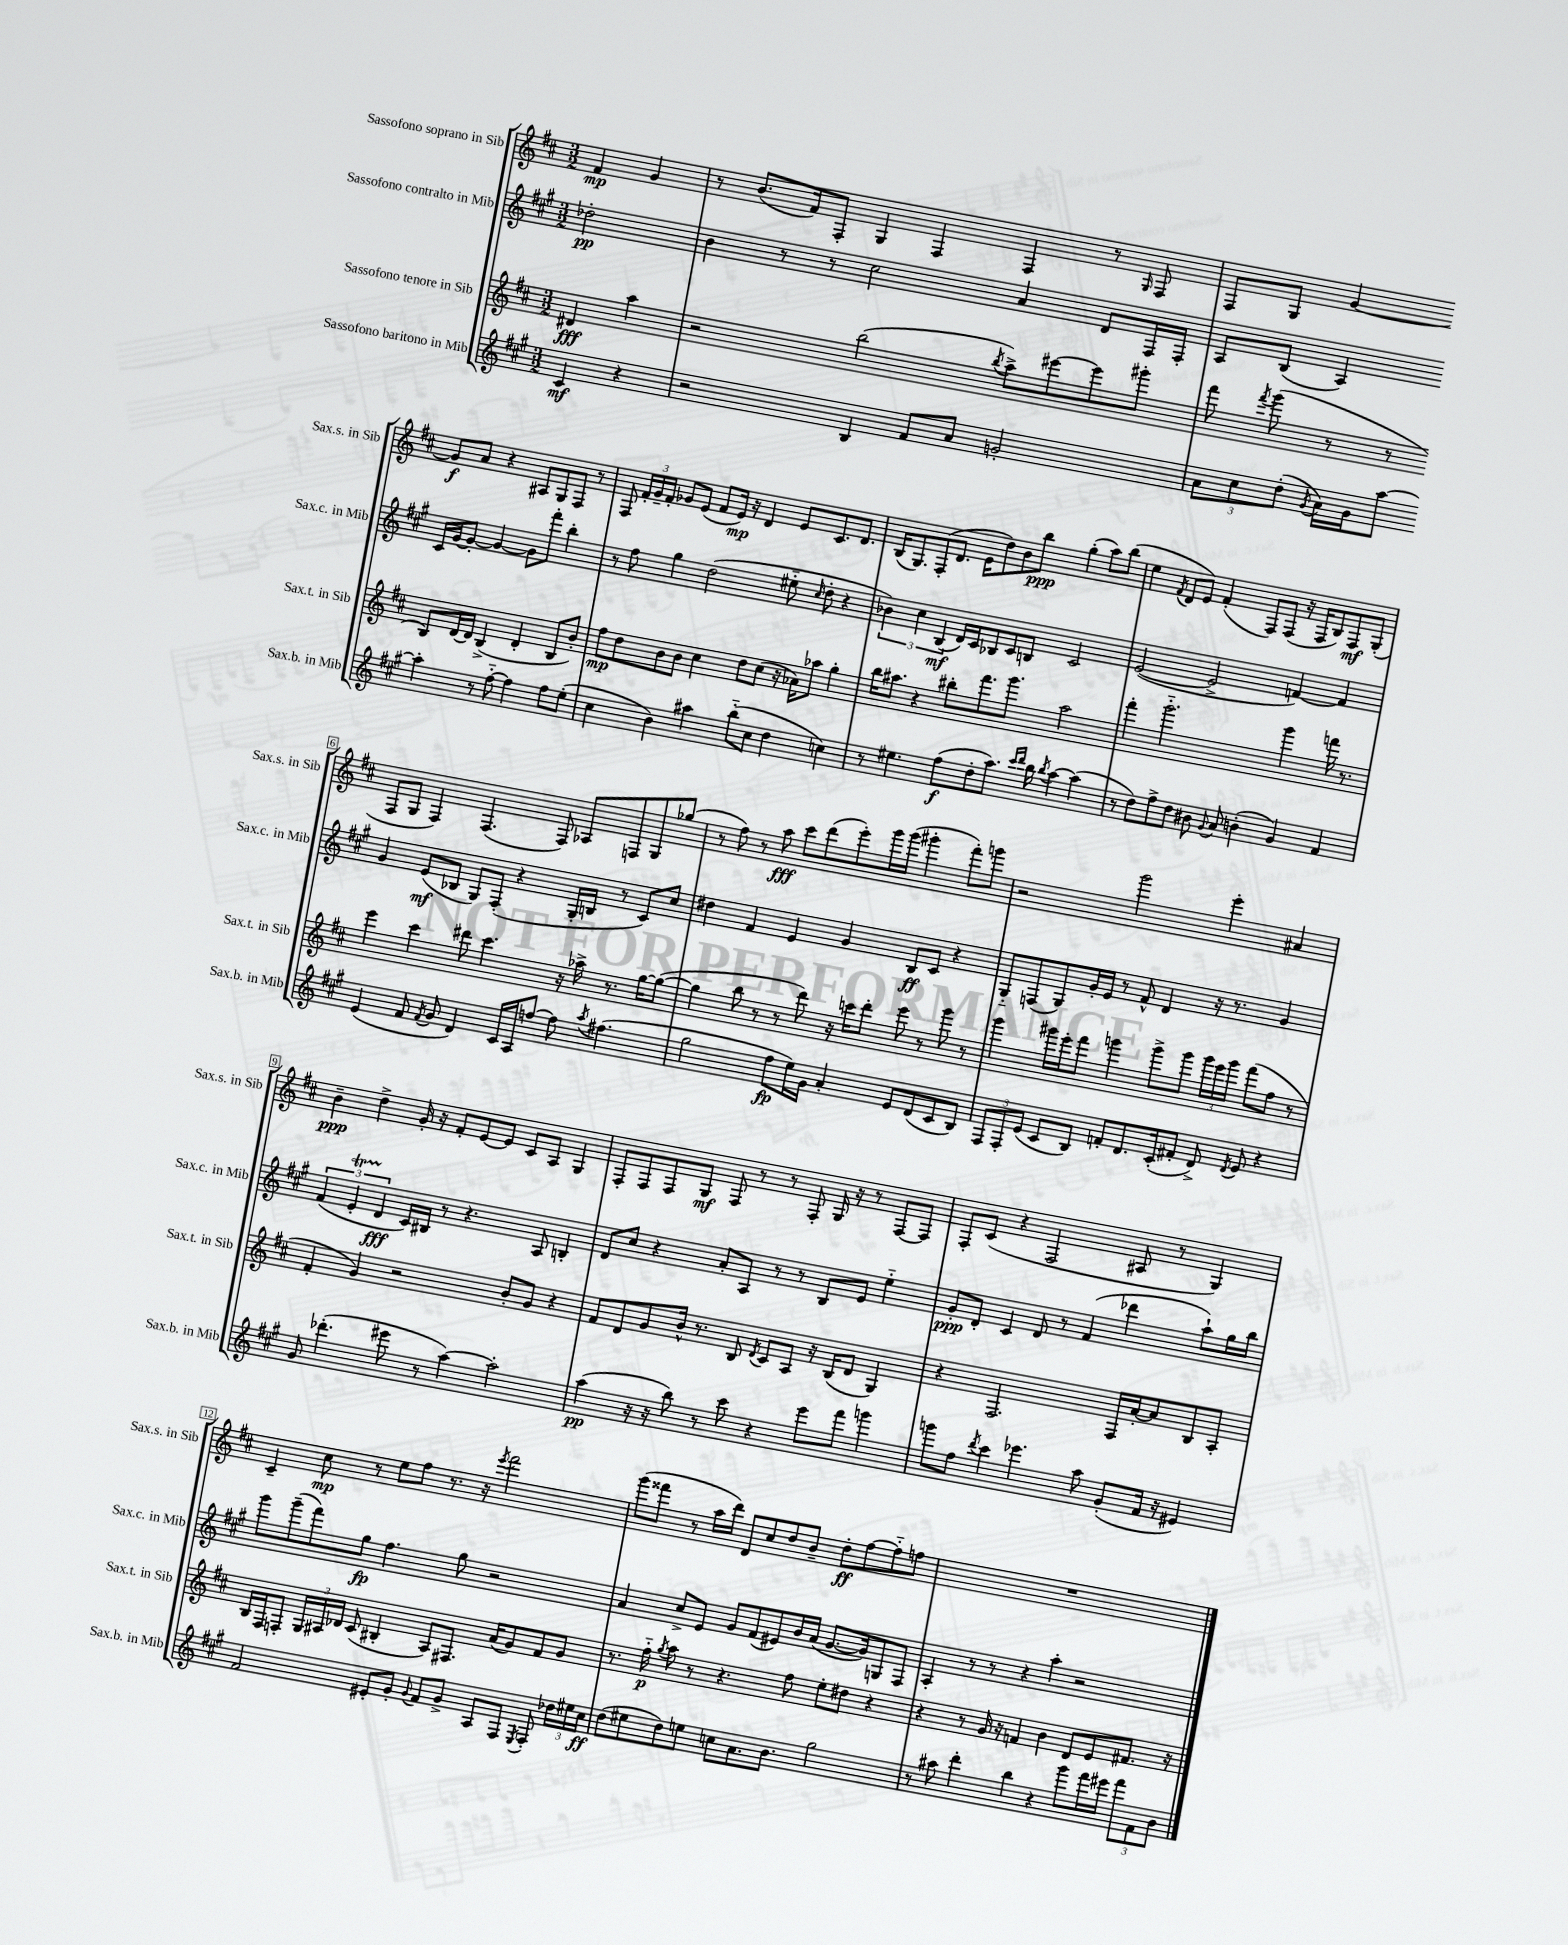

**kern	**kern	**kern	**kern
*staff4	*staff3	*staff2	*staff1
*clefG2	*clefG2	*clefG2	*clefG2
*k[f#c#g#]	*k[f#c#]	*k[f#c#g#]	*k[f#c#]
*M3/2	*M3/2	*M3/2	*M3/2
4c#/	4d#/	2dd-'\	4f#/
4r	4aa\	.	4g/
=	=	=	=
2r	2r	4b\	8r
.	.	.	(8.b/L
.	.	8r	.
.	.	.	16f#/k)
.	.	8r	8F#'/J
4B/	(2bb\	2cc#\	4G/
8f#/L	.	.	4F#/
8a/J	.	.	.
.	8qbb/	.	.
2g'/	8aa^\L)	4a/	4F#/
.	[8eee#\	.	.
.	8eee#\]	8d/L	8r
.	.	.	16qqG/
.	8ggg#'\J	16F#/L	8F#/
.	.	16F#'/JJ	.
=	=	=	=
12a\L	8fff#\	8A/L	8F#/L
12cc#\	.	.	.
.	8qfff#/	.	.
.	(8ggg\	(8B/J	8G/J
(12dd'\J	.	.	.
8qg#/	.	.	.
16a\LL)	8r	4A/)	[4g/
16g#\J	.	.	.
[8aa\J	8r	.	.
4aa'\]	8B/L)	16c#/LL	8g/]L
.	.	[16g#/J	.
.	[16d/L	8g#'/_J	8a/J
.	16d/]JJ	.	.
8r	(4B^/	4g#/_	4r
[8ff#'~\	.	.	.
4ff#\]	4d'/	8g#\]L	8A#/L
.	.	8fff#'\J	8G/
8ff#\L	8B/L	4bb'\	8F#/J
(8ee'\J	8b'/J)	.	8r
=	=	=	=
4cc#\	8ff#\L	8r	8F#/
.	8dd\	8ff#\	24f#'/LL
.	.	.	24g~/
.	.	.	24f#'/JJ
4b\)	8b\	4gg#\	8g-/L
.	8b\J	.	(8e/J
4aa#\	4cc#\	(2dd\	8f#/L
.	.	.	16e/Jk)
.	.	.	16r
(8bb'~\L	8dd\L	.	4d/
8cc#\J	(8cc#\J	.	.
4dd\	16r	8ee#'~\	8e/L
.	16a-\LK)	.	.
.	.	16qqcc#/	.
.	8aa-\J	8dd'\	8.c#/
4cc\)	4gg'\	4r	.
.	.	.	8.d/J
=	=	=	=
8r	16bb\LK	6b-\)	(16B/LK
.	8.aa#\J	.	8.G/)
4.ee#\	.	.	.
.	.	6cc#\	.
.	4r	.	(8F#'/
.	.	(6B/	.
.	.	.	8.d/J
(8ff#\L	8bb#'\L	16d/LL)	.
.	.	16c#/J	16e\LK
8dd'\	8.fff#\	8B-/	8dd\)
8.aa\J)	.	8c#/	8b\
.	8.ggg\J	.	.
.	.	8B/J	8bb\J
16qqccc#/LL	.	.	.
16qqddd/JJ	.	.	.
16bb\	.	.	.
8qbb/	.	.	.
[4aa\	2aa#\	2c#/	(4gg'\
(4aa\]	.	.	8aa\L)
.	.	.	(8bb\J
=	=	=	=
8r	4fff#'\	([2e/	4ee\
8dd\L)	.	.	.
.	.	.	8qf#/
8ff#^\	2.ggg'~\	.	8d/L
8dd\J	.	.	8e/J)
8b#\	.	2e^/]	(4f#'/
8qqg#/	.	.	.
8a/	.	.	.
(4b'\	.	.	8F#/L)
.	.	.	(8F#/J
4g#/)	4ggg\	[4f/)	16r
.	.	.	16F#/LK
.	.	.	8B/)
4f#/	16fff\	4f/]	8F#/
.	8.r	.	.
.	.	.	(8G'/J
=	=	=	=
(4e/	4eee\	4g#/	8F#/L
.	.	.	8G/J
8f#/	4ccc#\	(8e/L	4F#/)
8qf#/	.	.	.
8g#/	.	8B-/J	.
4d/)	8ddd#\	8G#/L)	(4.F#/
.	4.ccc#\	(8F#'/J	.
16c#/LL	.	4r	.
16A/J	.	.	.
[8ff/J	.	.	8F#/)
8ff\]	16r	16G#'/LL	8A-/L
.	16aa-^\	16B/JJ	.
8qaa/	.	.	.
(4.ff#\	8.r	8r	8F/
.	.	8c#/L)	8G/
.	[16gg\LK	.	.
.	(8gg\_J	8cc#/J	(8gg-/J
=	=	=	=
2gg#\	4gg\]	4dd#\	8r
.	.	.	8ff#\)
.	8bb\	4f#/	8r
.	8r	.	8aa\
8ff#\L	8r	4e/	8ccc#\L
16ee\L)	8ddd\)	.	(8ddd\
16g#\JJ	.	.	.
4a'/	16r	4g#/	8eee'\)
.	16ccc\LK	.	.
.	8ddd'\J	.	16ggg\L
.	.	.	(16ggg\JJ
8e/L	8eee\	8B/L	4ggg#'\
(8d/	8r	8c#/J	.
8c#/	8ggg\	4r	8fff#'\L)
8B/J)	8r	.	8ggg\J
=	=	=	=
12F#/L	4ggg\	8G#'~/L	2r
12F#'/	.	.	.
.	.	(8F/	.
(12e/J	.	.	.
8c#/L	16ggg#\LL	8G#/)	.
.	16eee'\J	.	.
8B/J)	8fff#\J	16g#'/L	.
.	.	16e/JJ	.
8f'/L	4ggg\	8r	2ggg\
8.d/	.	8f#^^/	.
.	8ggg^\L	4d/	.
(16c#'/k	.	.	.
8f#'/J	8ggg\J	.	.
8d^/)	24ggg\LL	16r	4eee'\
.	24eee\	.	.
.	.	8.r	.
.	24ggg\JJ	.	.
8qd/	.	.	.
8e/	(8fff#\L	.	.
4r	8ff#\J	4g#/	4a#/
.	8r	.	.
=	=	=	=
8g#/	4f#'/	(6f#/	4b~\
(4.ddd-'\	.	.	.
.	.	6e'/	.
.	4g/)	.	4dd^\
.	.	6d/	.
8eee#\	2r	16c#/LL)	16g'/
.	.	16B#/JJ	16r
8r	.	8r	8f#'/L
[4aa\)	.	4.r	[8e/
.	.	.	8e/]J
2aa'\]	8b'/L	.	8c#/L
.	8g/J	8A/	8A/J
.	4r	4B'/	4G/
=	=	=	=
(4aa\	8f#/L	8d/L	8F#'/L
.	8d/	8cc#/J	8F#/
16r	8g/	4r	8F#/
16r	.	.	.
8bb\)	16b^^/Jk	.	8G/J
.	8.r	.	.
8r	.	8a'/L	8F#/
8ccc#\	8B/	8A/J	8r
.	8qd/	.	.
4r	8c#/L	8r	8r
.	8A/J	8r	8F#'/
8eee\L	16r	8B/L	16G/
.	(16B/LK	.	16r
8fff#\J	8d/J	8e/J	8r
4ggg\	4G/)	4ee'~\	[8F#/L
.	.	.	8F#/]J
=	=	=	=
8ggg\L	4r	8g#'/L	8F#'/L
8ff#\J	.	8d'/J	(8c#/J
8qddd/	.	.	.
4ccc#\	2.F#/	4c#/	4r
4.eee-\	.	8d/	2F#/
.	.	8r	.
.	.	(4f#/	.
8aa\	.	.	.
(8g#'/L	16F#/LL	4ddd-\	8A#/
.	[16a'/J	.	.
16f#/Jk	8a/]	.	8r
16r	.	.	.
4e#/)	8B/	8aa`\L)	4G/)
.	8A'/J	16gg#\L	.
.	.	16bb\JJ	.
=	=	=	=
2f#/	16B/LL	8ggg#\L	4c#~/
.	16F#/J	.	.
.	8F'/J	(8ggg#~\	.
.	24G/LL	8fff#\)	8cc#\
.	24A#/	.	.
.	24d-/JJ	.	.
.	(8c#/	8gg#\J	8r
8e#'/L	4B#'/	4.ff#\	8ee\L
8g#'/J	.	.	8ff#\J
8qqg#/	.	.	.
8f#/L	8A#/L)	.	8.r
8g#^/J	8.F#/J	8gg#\	.
.	.	.	16r
.	.	.	8qeee/
8A/L	.	2r	2fff#\
.	(16a/LK	.	.
8F#/J	8g/)	.	.
8qE/	.	.	.
8F#'/	8f#/	.	.
24dd-\LL	8g/J	.	.
24ee#\	.	.	.
24cc#\JJ	.	.	.
=	=	=	=
(8dd\L	8.r	4a/	(8ggg\L
8ee#\	.	.	8fff##\J
.	16ff#'~\	.	.
.	8qgg/	.	.
8dd\)	8aa\	8cc#^/L	8r
8ee\J	8r	8e/J	16aa\LL
.	.	.	16ddd\JJ)
8cc\L	4.r	8g#/L	8d/L
8.a\	.	(8f#/	8cc#/
.	.	8e#/)	8dd/
8.b\J	.	.	.
.	8ff#\	16b/L	8b~/J
.	.	(16a/JJ	.
2gg#\	8ee'\L	[8.g#/L	8dd'\L
.	8dd#\J	.	[8ff#\
.	.	16g#/]k)	.
.	4r	8G/	8ff#'~\]
.	.	8F#/J	8ff\J
=	=	=	=
8r	4r	4A'/	1.r
8aa#\	.	.	.
4ddd'\	8r	8r	.
.	16g/	8r	.
.	16r	.	.
4bb\	4f/	4r	.
4r	4b\	4aa'\	.
8ggg#\L	8d/L	2r	.
16fff#\L	8e/	.	.
16eee#\JJ	.	.	.
12fff#\L	8.f#/J	.	.
12f#\	.	.	.
12b\J	.	.	.
.	16r	.	.
==	==	==	==
*-	*-	*-	*-
